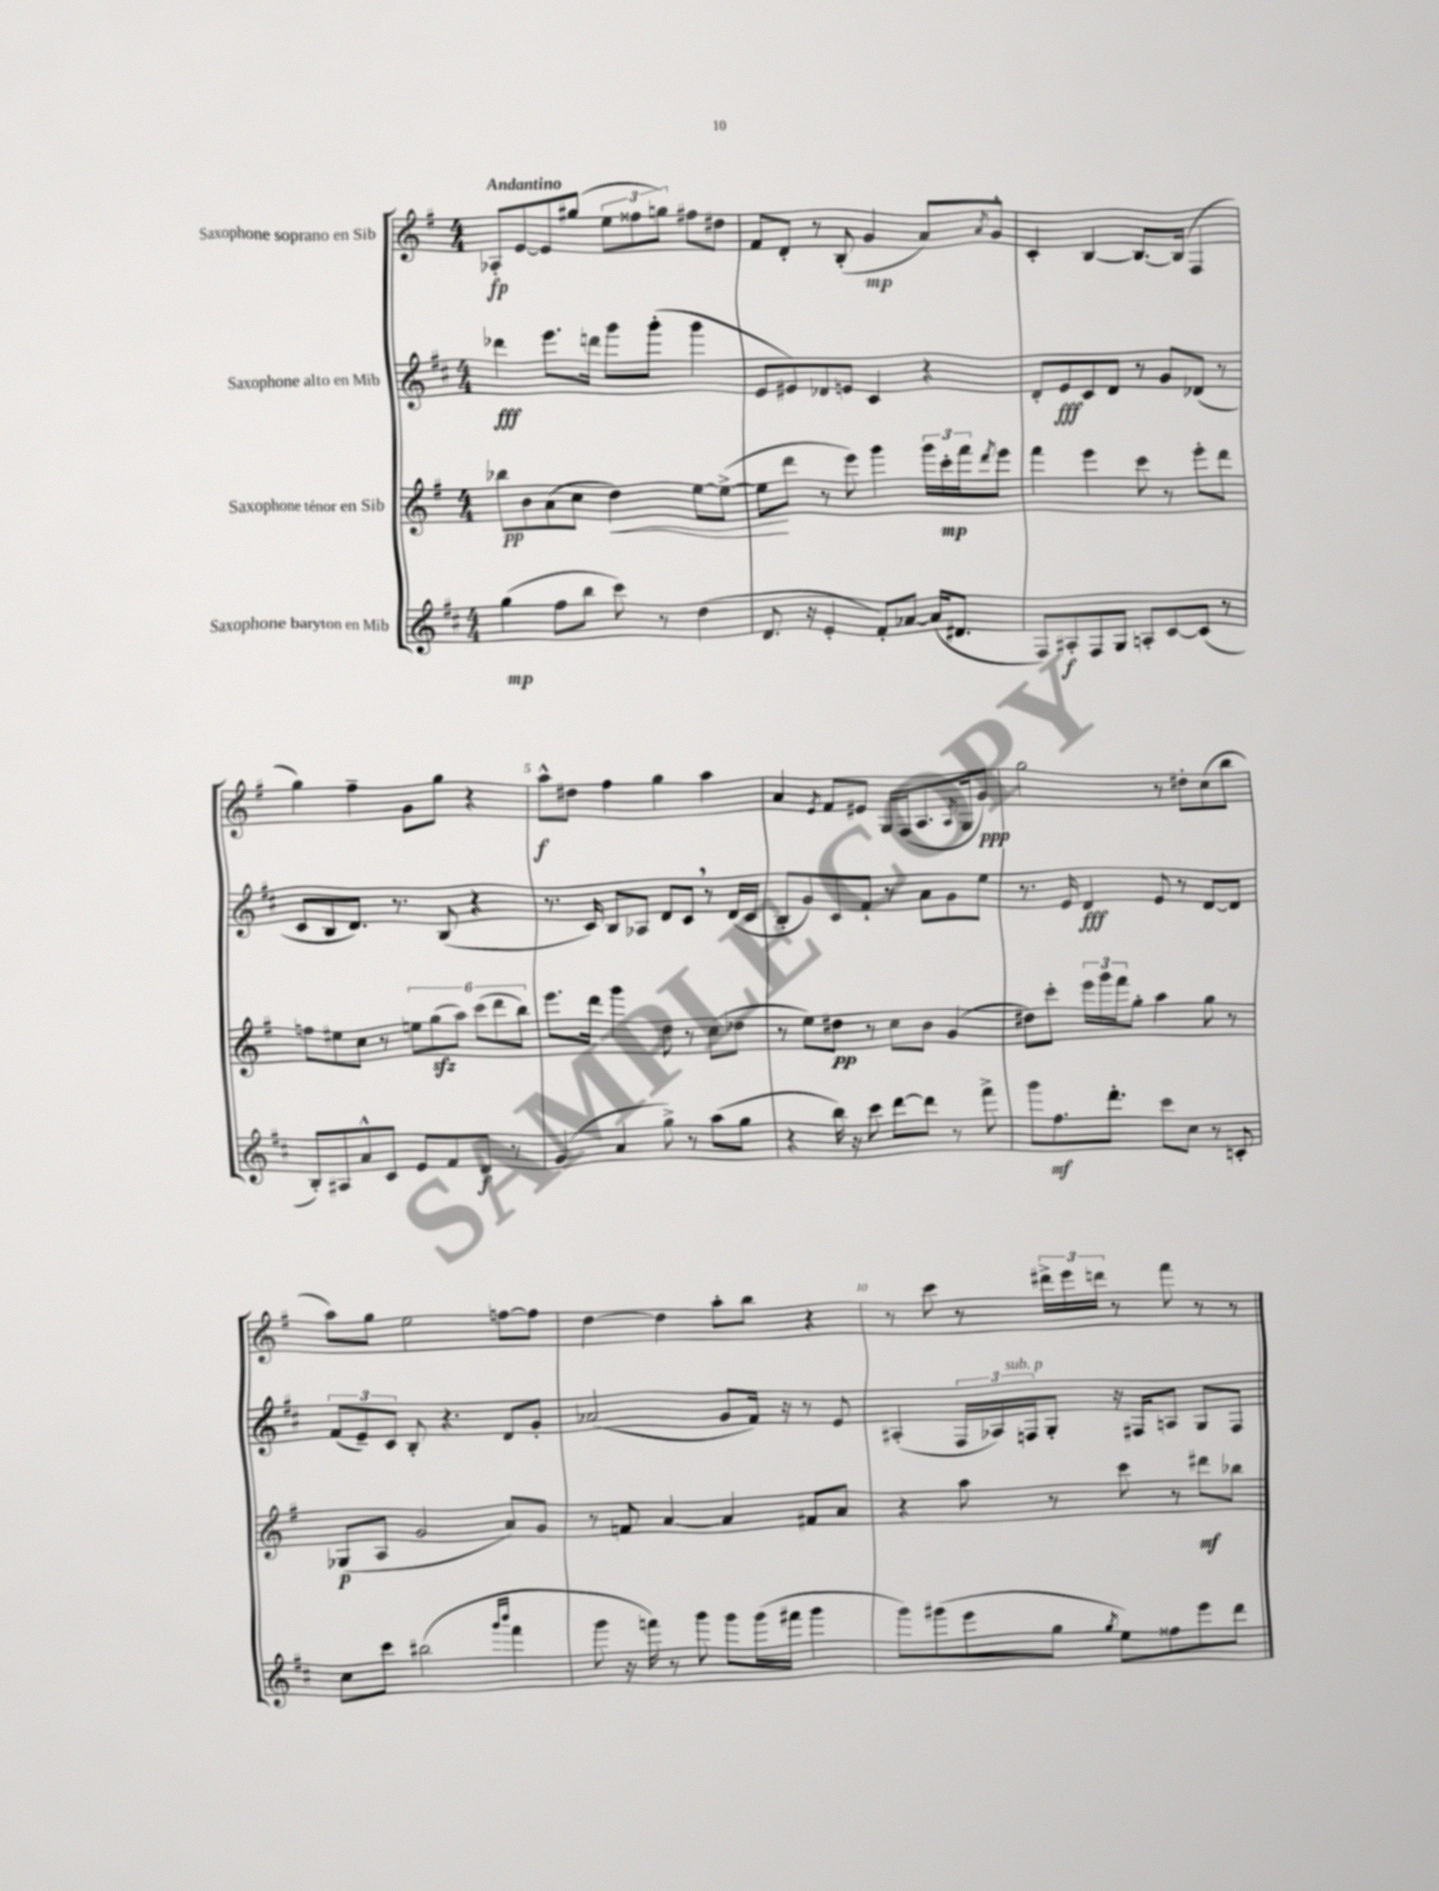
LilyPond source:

<<
\new StaffGroup <<
\new Staff = "s0" \with { instrumentName = "Saxophone soprano en Sib" } {
    \clef treble \key g \major \numericTimeSignature \time 4/4 \tempo "Andantino"
    aes8-.\fp e'8~ e'8 gis''8( \tuplet 3/2 { e''8 fisis''8 g''8) } fis''8 dis''8 |
    fis'8 d'8-. r8 b8-.( g'4\mp a'8) \acciaccatura { a'8 } g'8-^ |
    c'4-. b4~ b8.~ b16( fis4 |
    g''4) fis''4-- g'8 g''8 r4 |
    a''8-^\f dis''8 fis''4 g''4 a''4 |
    a'4 \acciaccatura { e'8 } fis'8 eis'8 g16 fis16( a8. \acciaccatura { a8 } g16 g'8\ppp) |
    g''2 r8 dis''8-. c''8( b''8 |
    a''8) g''8 e''2 f''8~ f''8 |
    d''4~ d''4 a''8-. b''8 r4 |
    r8 c'''8 r8 \tuplet 3/2 { dis'''16-> e'''16 d'''16 } r8 fis'''8 r8 r8 \bar "|." |
}
\new Staff = "s1" \with { instrumentName = "Saxophone alto en Mib" } {
    \clef treble \key d \major \numericTimeSignature \time 4/4
    des'''4\fff e'''8. d'''16 g'''8 g'''8-.( g'''4 |
    e'8 eis'8) des'8 e'8 cis'4 r4 |
    d'8-. e'8\fff cis'8 d'8 r8 g'8 des'8( r8 |
    cis'8 b8 d'8.) r8. b8( r4 |
    r8. cis'16) b8 aes8 d'8 cis'8 \breathe r8 d'16( cis'16 |
    b8-. g'8) cis'8 fis'8-! r8 a'8 g'8 e''8 |
    r8. e'16 d'4\fff e'8 r8 d'8~ d'8 |
    \tuplet 3/2 { fis'8( e'8--) cis'8 } b8-. r4. d'8 g'8-. |
    aes'2( g'8 fis'16) r16 r8 e'8 |
    ais4-.( \tuplet 3/2 { fis16 aes16) f16^\markup { \italic "sub. p" } } g8-. r16 fis16 a8 g8 fis8 \bar "|." |
}
\new Staff = "s2" \with { instrumentName = "Saxophone ténor en Sib" } {
    \clef treble \key g \major \numericTimeSignature \time 4/4
    bes''8\pp b'8 a'8( c''8 d''4\<) e''8~ e''8~->( |
    e''8\! d'''8 r8 e'''8) g'''4 \tuplet 3/2 { g'''16 c'''16-.\mp fis'''16 } \acciaccatura { d'''8 } e'''8 |
    fis'''4 e'''4 c'''8 r8 e'''8-. d'''8 |
    f''8 eis''8 c''8 r8 \tuplet 6/4 { e''8 g''8\sfz( a''8) c'''8( d'''8 b''8) } |
    e'''8. d'''16 g'''4 d''8 r8 c''8( des''8 |
    r8 e''8) dis''8\pp r8 c''8 b'8 g'4( |
    dis''8) c'''8-. \tuplet 3/2 { e'''16 g'''16 fis'''16 } g''8-. a''4 g''8 r8 |
    ges8\p( a8 g'2 a'8) g'8 |
    r8 f'8 a'4~ a'4 fis'8 a'8 |
    r4 a''8 r8 c'''8 r8 dis'''8\mf bes''8 \bar "|." |
}
\new Staff = "s3" \with { instrumentName = "Saxophone baryton en Mib" } {
    \clef treble \key d \major \numericTimeSignature \time 4/4
    g''4\mp( fis''8 b''8 cis'''8) r8 d''4( |
    d'8. r16 e'4-. fis'8-.) aes'8~ aes'16( dis'8. |
    fis8) ais8-.\f fis8 g8 a8-. cis'8~ cis'8( r8 |
    b8-.) ais8 a'8-^ cis'8 e'8 fis'8 d'8\f r8 |
    g'4( a'4 g''8->) r8 a''8( g''8 |
    r4 b''16) r16 cis'''8 d'''8~ d'''8 r8 fis'''8-> |
    g'''8 fis''8.\mf d'''8.-. cis'''8 cis''8 r8 c'8-. |
    cis''8 cis'''8 bis''2( \grace { g'''16 b'''16 } fis'''4 |
    g'''8 r16 f'''16) r8 g'''8 g'''8 g'''16( fis'''16 g'''4 |
    g'''8) gis'''8( e'''8 g''8 \acciaccatura { g''8 } e''8) fisis''8 e'''8 d'''8 \bar "|." |
}
>>
>>
\layout { \context { \Score \override BarNumber.break-visibility = ##(#f #t #t) barNumberVisibility = #(every-nth-bar-number-visible 5) } }
